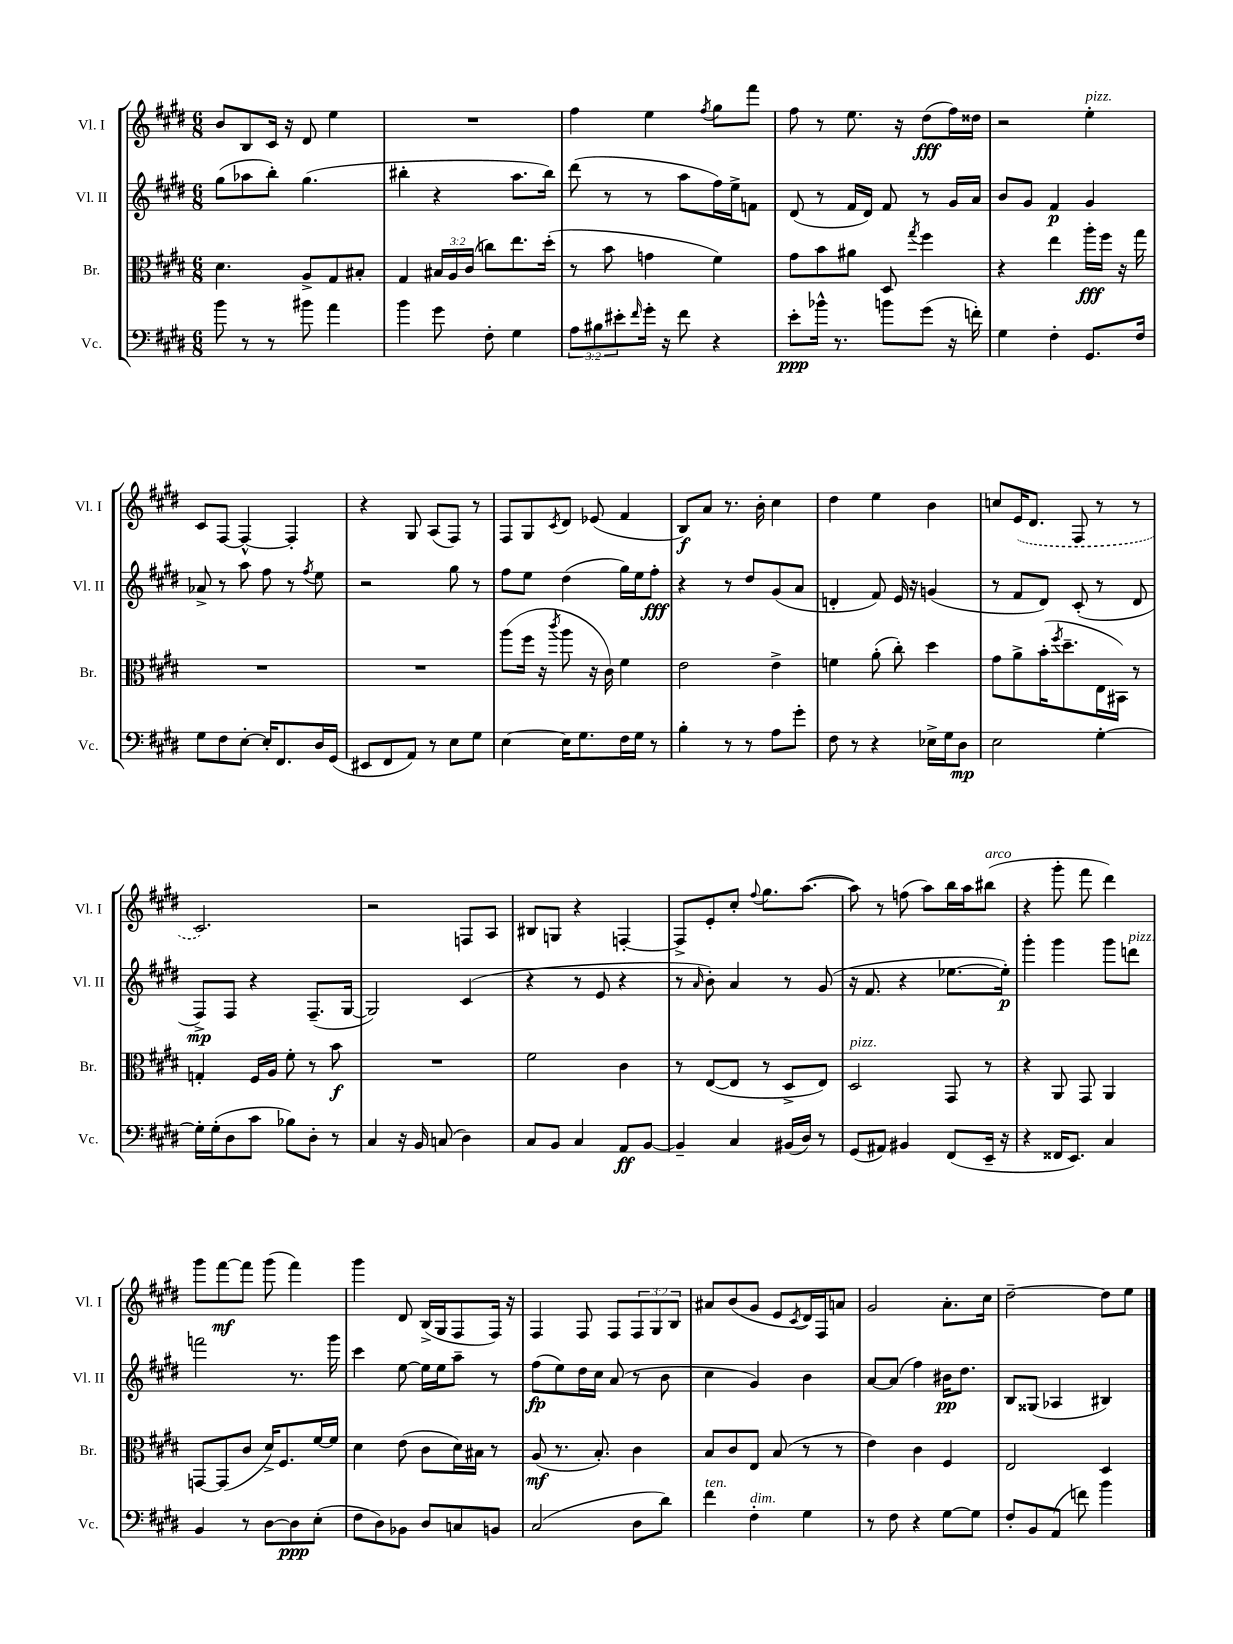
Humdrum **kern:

**kern	**kern	**kern	**kern
*staff4	*staff3	*staff2	*staff1
*clefF4	*clefC3	*clefG2	*clefG2
*k[f#c#g#d#]	*k[f#c#g#d#]	*k[f#c#g#d#]	*k[f#c#g#d#]
*M6/8	*M6/8	*M6/8	*M6/8
8b\	4.d#\	(8gg#\L	8b/L
8r	.	8aa-\	8B/
8r	.	8bb'\J)	16c#/Jk
.	.	.	16r
8b#\	8A^/L	(4.gg#\	8d#/
4a\	8G#/	.	4ee\
.	8B#'/J	.	.
=	=	=	=
4b\	4G#/	4bb#'\	2.r
8g#\	24B#/LL	4r	.
.	24A/	.	.
.	(24c#/JJ	.	.
8F#'\	8cc\L)	.	.
4G#\	8.ee\	8.aa\L	.
.	(16dd#'\Jk	16bb#\Jk)	.
=	=	=	=
12A\L	8r	(8ddd#\	4ff#\
12B#\	.	.	.
.	8b\	8r	.
12e#'\	.	.	.
16qqf#/	.	.	.
16g#'\Jk	4g\	8r	4ee\
16r	.	.	.
8f#\	.	8aa\L	.
.	.	.	8qff#/
4r	4f#\)	16ff#\L)	8gg#\L
.	.	16ee^\J	.
.	.	8f\J	8fff#\J
=	=	=	=
8e'\L	8g#\L	(8d#/	8ff#\
16b-^^\Jk	8b\	8r	8r
8.r	.	.	.
.	8a#\J	16f#/LL	8.ee\
.	.	16d#/JJ)	.
8b\L	8D#/	8f#/	.
.	.	.	16r
.	8qgg#/	.	.
(8g#\J	4ff#\	8r	(8dd#\L
16r	.	16g#/LL	16ff#\L)
16f'\)	.	16a/JJ	16dd##\JJ
=	=	=	=
4G#\	4r	8b/L	2r
.	.	8g#/J	.
4F#'\	4ee\	4f#/	.
8.GG#/L	16aa'\LL	4g#/	4ee'\
.	16ff#\JJ	.	.
.	16r	.	.
16F#/Jk	16gg#\	.	.
=	=	=	=
8G#\L	2.r	8a-^/	8c#/L
8F#\	.	8r	[8F#/J
[8E'\J	.	8aa\	4F#^^/_
16E'/]LK	.	8ff#\	.
8.FF#/	.	.	.
.	.	8r	4F#'/]
.	.	8qff#/	.
16D#/L	.	8ee\	.
(16GG#/JJ	.	.	.
=	=	=	=
8EE#/L	2.r	2r	4r
8FF#/	.	.	.
8AA/J)	.	.	8G#/
8r	.	.	(8A/L
8E\L	.	8gg#\	8F#/J)
8G#\J	.	8r	8r
=	=	=	=
[4E\	(8aa\L	8ff#\L	8F#/L
.	16ff#\Jk	8ee\J	8G#/
.	16r	.	.
.	8qccc#/	.	8qc#/
16E\]LK	8aa\	(4dd#\	8d#/J
8.G#\	.	.	.
.	16r	.	(8e-/
.	16c#\)	.	.
16F#\L	4f#\	16gg#\LL)	4f#/
16G#\JJ	.	16ee\J	.
8r	.	8ff#'\J	.
=	=	=	=
4B'\	2e\	4r	8B/L)
.	.	.	8a/J
8r	.	8r	8.r
8r	.	8dd#/L	.
.	.	.	16b'\
8A\L	4e^\	(8g#/	4cc#\
8g#'\J	.	8a/J	.
=	=	=	=
8F#\	4f\	4d'/	4dd#\
8r	.	.	.
4r	(8a'\	8f#/)	4ee\
.	8cc#'\)	16e/	.
.	.	16r	.
16E-^\LL	4dd#\	(4g/	4b\
16G#\J	.	.	.
8D#\J	.	.	.
=	=	=	=
2E\	8g#\L	8r	8cc/L
.	8a^\	8f#/L	(16e/K
.	.	.	8.d#/J
.	(16b'\K	8d#/J)	.
.	8qff#/	.	.
.	8.dd#~\	.	.
.	.	(8c#'/	8F#/
[4G#'\	16E\L	8r	8r
.	16BB#\JJ)	.	.
.	8r	8d#/	8r
=	=	=	=
16G#'\]LL	4G'/	8F#^/L)	2.c#/)
(16G#'\J	.	.	.
8D#\	.	8F#/J	.
8c#\J	16F#/LL	4r	.
.	16A/JJ	.	.
8B-\L)	8f#'\	.	.
8D#'\J	8r	(8.F#~/L	.
8r	8b\	.	.
.	.	[16G#/Jk	.
=	=	=	=
4C#/	2.r	2G#/])	2r
16r	.	.	.
16BB/	.	.	.
(8C/	.	.	.
4D#\)	.	(4c#/	8F/L
.	.	.	8A/J
=	=	=	=
8C#/L	2f#\	4r	8B#/L
8BB/J	.	.	8G/J
4C#/	.	8r	4r
.	.	8e/	.
8AA/L	4c#\	4r	[4F'/
[8BB/J	.	.	.
=	=	=	=
4BB~/]	8r	8r	8F^/]L
.	.	16qqa/	.
.	([8E/L	8b'\)	8e'/
4C#/	8E/]J	4a/	8cc#'/J
.	.	.	8qqff#/
.	8r	.	8.gg#\L
(16BB#/LL	8D#^/L	8r	.
16D#/JJ)	.	.	([8.aa\J
8r	8E/J)	(8g#/	.
=	=	=	=
(8GG#/L	2D#/	16r	8aa\])
.	.	8.f#/	.
8AA#/J)	.	.	8r
4BB#/	.	4r	(8ff\
.	.	.	8aa\L)
(8FF#/L	8GG#/	[8.ee-\L	16bb\L
.	.	.	16aa\J
16EE~/Jk	8r	.	(8bb#\J
16r	.	16ee-'\]Jk)	.
=	=	=	=
4r	4r	4ggg#'\	4r
16FF##/LK	8AA/	4ggg#\	8ggg#'\
8.EE/J)	.	.	.
.	8GG#/	.	8fff#\
4C#/	4AA/	8ggg#\L	4ddd#\)
.	.	8ddd\J	.
=	=	=	=
4BB/	[8GG/L	2fff\	8ggg#\L
.	(8GG/]	.	[8fff#\
8r	8c#/J	.	8fff#\]J
[8D#\L	16d#^/LK)	.	(8ggg#\
.	8.F#/	.	.
8D#\]	.	8.r	4fff#\)
(8E'\J	[16f#/L	.	.
.	16f#/]JJ	16ggg#\	.
=	=	=	=
8F#\L	4d#\	4ccc#\	4ggg#\
8D#\)	.	.	.
8BB-\J	(8e\	[8ee\	8d#/
8D#/L	8c#\L	16ee\]LL	(16B^/LL
.	.	16ee\J	16G#/J
8C/	16d#\L)	8aa~\J	8F#/
.	16B#\JJ	.	.
8BB/J	8r	8r	16F#/Jk)
.	.	.	16r
=	=	=	=
(2C#/	(8A/	(8ff#\L	4F#/
.	8.r	8ee\)	.
.	.	16dd#\L	8F#/
.	8.B'/)	16cc#\JJ	.
.	.	(8a/	8F#/L
8D#\L	4c#\	8r	12F#/
.	.	.	12G#/
8d#\J)	.	8b\	.
.	.	.	12B/J
=	=	=	=
4f#\	8B/L	4cc#\	8a#/L
.	8c#/	.	(8b/
4F#'\	8E/J	4g#/)	8g#/J
.	(8B/	.	8e/L
.	.	.	8qc#/
4G#\	8r	4b\	16d#/L)
.	.	.	16F#/J
.	8r	.	8a/J
=	=	=	=
8r	4e\)	[8a/L	2g#/
8F#\	.	(8a/]J	.
4r	4c#\	4ff#\)	.
[8G#\L	4F#/	16b#\LK	8.a'\L
.	.	8.dd#\J	.
8G#\]J	.	.	.
.	.	.	16cc#\Jk
=	=	=	=
8F#'/L	2E/	8B/L	[2dd#~\
8BB/	.	(8G##/J	.
(8AA/J	.	4A-/	.
8f\)	.	.	.
4b\	4D#/	4B#/)	8dd#\]L
.	.	.	8ee\J
==	==	==	==
*-	*-	*-	*-
